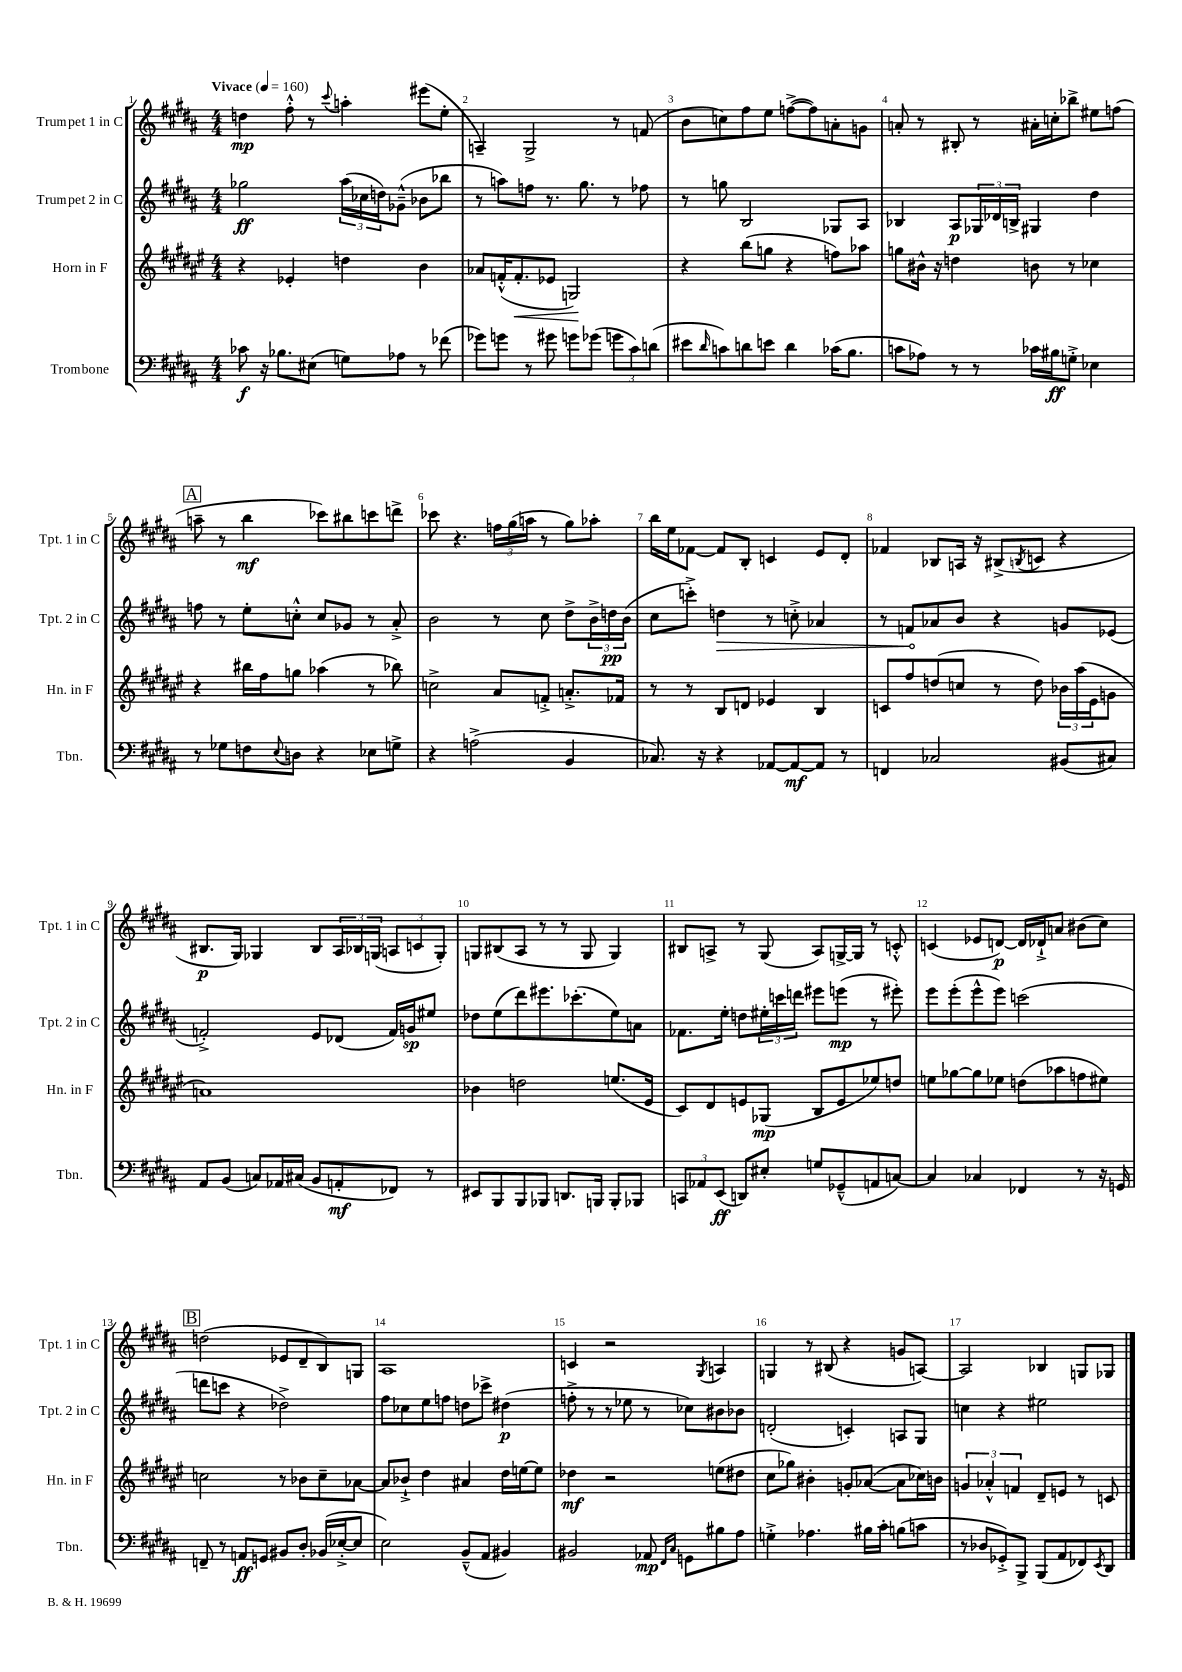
<<
\new StaffGroup <<
\new Staff = "s0" \with { instrumentName = "Trumpet 1 in C" shortInstrumentName = "Tpt. 1 in C" } {
    \clef treble \key b \major \numericTimeSignature \time 4/4 \tempo "Vivace" 4 = 160
    d''4\mp fis''8-.-^ r8 \appoggiatura { cis'''8 } a''4-. eis'''8( e''8-. |
    a4--) gis2-> r8 f'8( |
    b'8 c''8) fis''8 e''8 f''8~->( f''8) a'8-. g'8 |
    a'8-. r8 bis8-. r8 ais'16-. c''16-. bes''8-> eis''8 f''8( |
    \mark \markup { \box "A" } a''8-- r8 b''4\mf ces'''8) bis''8 c'''8 d'''8-> |
    ces'''8 r4. \tuplet 3/2 { f''16 gis''16( a''16 } r8 gis''8) aes''8-. |
    b''16 e''16 fes'8~ fes'8 b8-. c'4 e'8 dis'8-. |
    fes'4 bes8 a16 r16 bis8->( \acciaccatura { b8 } c'8 r4 |
    bis8.\p gis16) ges4 bis8 \tuplet 3/2 { ais16 bes16 g16( } \tuplet 3/2 { a8 c'8 g8-.) } |
    g8 bis8( ais8 r8 r8 g8 g4) |
    bis8 a8-> r8 gis8( a8) g16~-> g16 r8 c'8-.-^ |
    c'4( ees'8 d'8~\p) d'16 des'16-!-> a'8 bis'8( cis''8) |
    \mark \markup { \box "B" } d''2( ees'8 dis'8-- b8) g8 |
    ais1 |
    c'4 r2 \acciaccatura { gis8 } a4 |
    g4 r8 bis8( r4 g'8 a8~) |
    a2 bes4 g8 ges8 \bar "|." |
}
\new Staff = "s1" \with { instrumentName = "Trumpet 2 in C" shortInstrumentName = "Tpt. 2 in C" } {
    \clef treble \key b \major \numericTimeSignature \time 4/4
    ges''2\ff \tuplet 3/2 { ais''16( ces''16 d''16) } ges'8---^( bes'8 bes''8 |
    r8 a''8) f''8 r8. gis''8. r8 fes''8 |
    r8 g''8 b2 ges8 ais8 |
    bes4 ais8\p \tuplet 3/2 { ges16 des'16 b16-> } gis4 dis''4 |
    \mark \markup { \box "A" } f''8 r8 e''8-. c''8-.-^ c''8 ges'8 r8 ais'8-.-> |
    b'2 r8 cis''8 dis''8-> \tuplet 3/2 { b'16-> d''16\pp b'16( } |
    cis''8 c'''8-.->) \once \override Hairpin.circled-tip = ##t d''4\> r8 c''8-.-> aes'4 |
    r8 f'8\! aes'8 b'8 r4 g'8 ees'8( |
    f'2-.->) e'8 des'8( f'16) g'16\sp eis''8 |
    des''8 e''8( dis'''8) eis'''8. ces'''8.-.( e''8) a'8 |
    fes'8. e''16-. d''8 \tuplet 3/2 { eis''16-. c'''16 d'''16 } eis'''8 e'''8\mp( r8 eis'''8-.) |
    e'''8 e'''8-.( e'''8-^ e'''8) c'''2( |
    \mark \markup { \box "B" } d'''8 c'''8 r4 des''2->) |
    fis''8 ces''8 e''8 f''8 d''8 ces'''8-> dis''4\p( |
    f''8-.-> r8 r8 ees''8 r8 ces''8) bis'8 bes'8 |
    d'2-.( c'4-.) a8 gis8 |
    c''4 r4 eis''2 \bar "|." |
}
\new Staff = "s2" \with { instrumentName = "Horn in F" shortInstrumentName = "Hn. in F" } {
    \clef treble \key fis \major \numericTimeSignature \time 4/4
    r4 ees'4-. d''4 b'4 |
    aes'8 f'16-.-^( f'8.-.\< ees'8 g2\!) |
    r4 b''8( g''8 r4 f''8) aes''8 |
    g''8 bis'16-^ r16 d''4 b'8 r8 ces''4 |
    \mark \markup { \box "A" } r4 bis''16 fis''16 g''8 aes''4( r8 bes''8) |
    c''2-> ais'8 f'8-.-> a'8.-.-> fes'16 |
    r8 r8 b8 d'8 ees'4 b4 |
    c'8 fis''8 d''8( c''8 r8 d''8) \tuplet 3/2 { bes'16 ais''16( eis'16 } g'8 |
    a'1) |
    bes'4 d''2 e''8.( eis'16 |
    cis'8) dis'8 e'8 ges8\mp( b8 e'8 ees''8) d''8 |
    e''8 ges''8~ ges''8 ees''8 d''8( aes''8 f''8 eis''8) |
    \mark \markup { \box "B" } c''2 r8 bes'8 c''8-- aes'8~ |
    aes'8 bes'8-!-> dis''4 ais'4 dis''16 e''16~ e''8 |
    des''4\mf r2 e''8( dis''8 |
    cis''8 ges''8) bis'4-. g'8-. aes'8~( aes'8 ces''16) b'16 |
    \tuplet 3/2 { g'4 aes'4-.-^ f'4 } dis'8-- e'8 r8 c'8 \bar "|." |
}
\new Staff = "s3" \with { instrumentName = "Trombone" shortInstrumentName = "Tbn." } {
    \clef bass \key b \major \numericTimeSignature \time 4/4
    ces'8\f r16 bes8. eis8( g8) aes8 r8 fes'8( |
    ges'8) g'8 r8 gis'8 g'8 ges'8( \tuplet 3/2 { g'8 cis'8) d'8( } |
    eis'8 \grace { dis'16 } c'8) d'8 e'8 d'4 ces'16( b8. |
    c'8 aes8) r8 r8 ces'16 bis16\ff g8-.-> ees4 |
    \mark \markup { \box "A" } r8 ges8 f8 \appoggiatura { e8 } d8 r4 ees8 g8-> |
    r4 a2->( b,4 |
    ces8.) r16 r4 aes,8~ aes,8~\mf aes,8 r8 |
    f,4 ces2 bis,8( cis8) |
    ais,8 b,8( c8) aes,16 cis16( b,8 a,8-.\mf fes,8) r8 |
    eis,8 b,,8 b,,8 bes,,8 d,8. b,,16 b,,8-. bes,,8 |
    \tuplet 3/2 { c,8 aes,8 e,8\ff( } d,8) eis8-. g8 ges,8---^( a,8 c8~) |
    c4 ces4 fes,4 r8 r16 g,16 |
    \mark \markup { \box "B" } f,8-- r8 a,8\ff g,8 bis,8 dis8-. bes,16( ees16~-.-> ees8 |
    e2) b,8---^( ais,8 bis,4) |
    bis,2 aes,8\mp \grace { fis,16 cis16 } g,8 bis8 ais8 |
    g4-.-> aes4. bis16 cis'16-. b8( c'8 |
    r8 des8 ges,8-.->) b,,8-> b,,8( ais,8 fes,8) \acciaccatura { e,8 } dis,8 \bar "|." |
}
>>
>>
\layout { \context { \Score \override BarNumber.break-visibility = ##(#f #t #t) barNumberVisibility = #all-bar-numbers-visible } }
